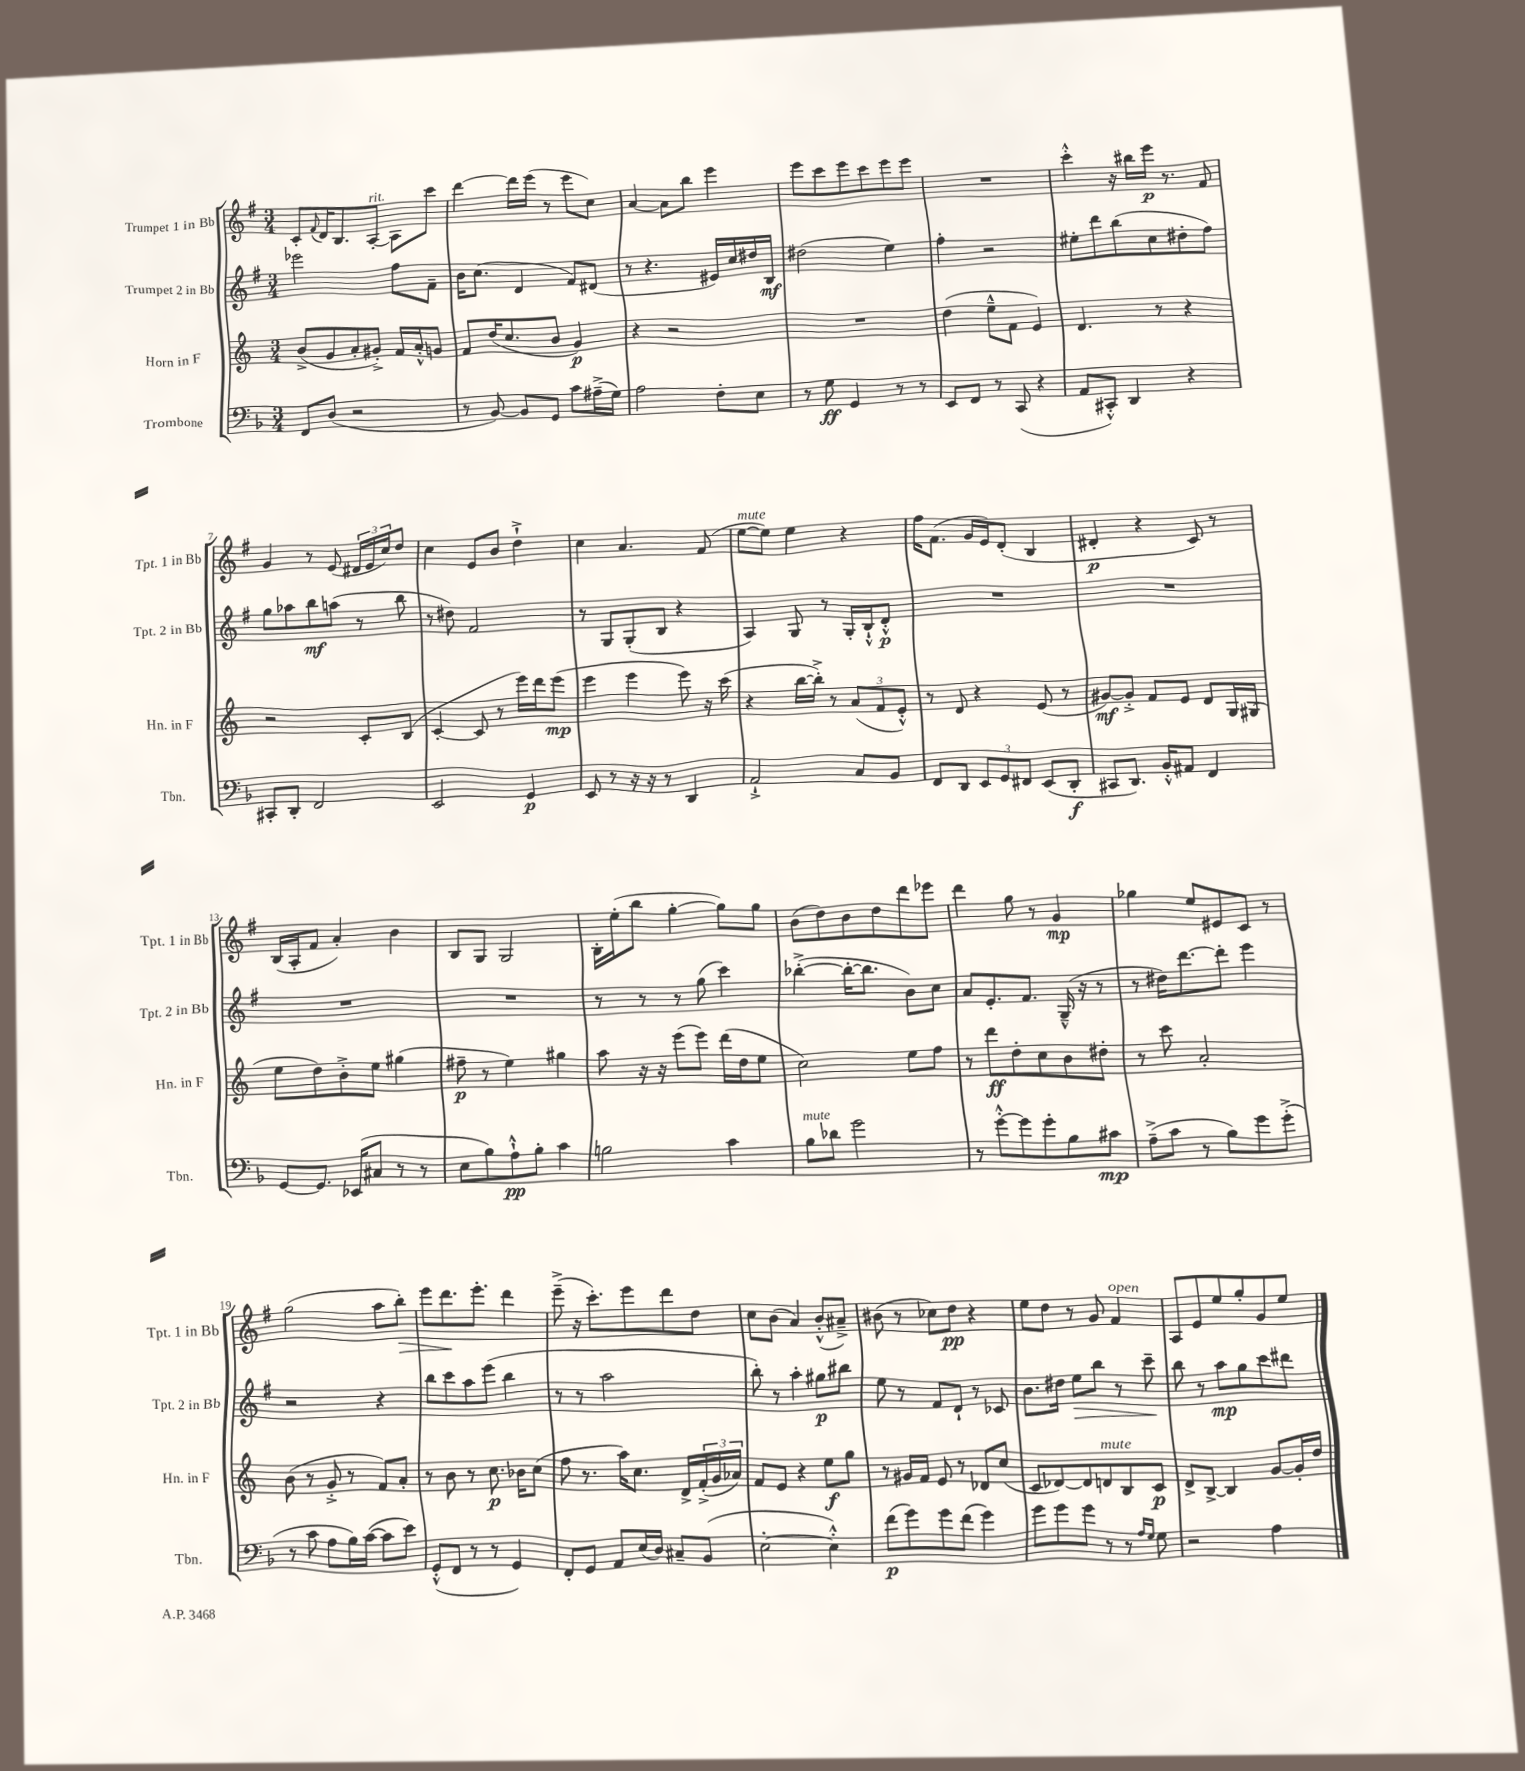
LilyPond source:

<<
\new StaffGroup <<
\new Staff = "s0" \with { instrumentName = "Trumpet 1 in Bb" shortInstrumentName = "Tpt. 1 in Bb" } {
    \clef treble \key g \major \numericTimeSignature \time 3/4
    c'8-. \appoggiatura { fis'8 } d'16 b8. a8~-.^\markup { \italic "rit." } a8 c'''8 |
    d'''4~ d'''16 e'''16( r8 e'''8 c''8) |
    a'4~ a'8 b''8 e'''4 |
    e'''8 c'''8 e'''8 c'''8 e'''8 e'''8 |
    R2. |
    c'''4-.-^ r16 bis''16 e'''16\p r8. fis'8 |
    g'4 r8 e'8( \tuplet 3/2 { dis'16 e'16 c''16) } d''8 |
    c''4 e'8 b'8 d''4-!-> |
    c''4 a'4. fis'8( |
    e''8~^\markup { \italic "mute" } e''8) e''4 r4 |
    fis''16 fis'8.( g'16 e'16) d'8-.( b4 |
    dis'4-.\p r4 c'8) r8 |
    b16( a16-. fis'8 a'4-.) b'4 |
    b8 g8 g2 |
    b16-. e''16-.( b''8 g''4~-. g''8) g''8 |
    b'8( d''8) b'8 d''8 d'''8 ees'''8 |
    d'''4 g''8 r8 g'4\mp |
    ges''4 e''8 eis'8 c'8 r8 |
    g''2( a''8 b''8-.\>) |
    e'''8 d'''8.\! e'''8.-. d'''4 |
    e'''8--->( r16 c'''8.-.) e'''8 d'''8 d''8 |
    c''8 b'8( a'4) b'8-.-^( ais'8--->) |
    bis'8( r8 ces''8) d''8\pp r4 |
    e''8 d''8 r8 g'8 fis'4^\markup { \italic "open" } |
    a8 e'8 e''8 g''8-. g'8 e''8 \bar "|." |
}
\new Staff = "s1" \with { instrumentName = "Trumpet 2 in Bb" shortInstrumentName = "Tpt. 2 in Bb" } {
    \clef treble \key g \major \numericTimeSignature \time 3/4
    ees'''2 fis''8 fis'8-- |
    b'16 c''8.( d'4 fis'8) dis'8( |
    r8 r4. eis'16) c''16 dis''16 b16\mf |
    dis''2( e''4) |
    fis''4-. r2 |
    eis''8-. d'''8 b''8( c''8 dis''8-. fis''8) |
    g''8 aes''8 b''8\mf a''8( r8 b''8 |
    r8 dis''8) fis'2 |
    r8 g8 g8-.( b8 r4 |
    a4) g8 r8 g16-. b16-!-^ d'8-.-^\p |
    R2. |
    R2. |
    R2. |
    R2. |
    r8 r8 r8 g''8( c'''4) |
    bes''4~-.->( bes''16~-. bes''8. b'8) c''8 |
    a'8 e'8.-. fis'8. g16---^( r16 r8 |
    r8 dis''16) d'''8.~ d'''8-. e'''4 |
    r2 r4 |
    b''8 c'''8 a''8 e'''8( b''4 |
    r8 r8 a''2 |
    b''8-.) r8 a''4-. gis''8\p bis''8 |
    e''8 r8 fis'8 d'8-! r8 ces'8 |
    b'8. dis''16 e''8\> b''8 r8 c'''8--\! |
    b''8 r8 a''8\mp g''8 c'''8 dis'''8 \bar "|." |
}
\new Staff = "s2" \with { instrumentName = "Horn in F" shortInstrumentName = "Hn. in F" } {
    \clef treble \key c \major \numericTimeSignature \time 3/4
    b'8->( g'8 a'8-. gis'8-.->) f'16 a'16-.-^ g'8 |
    f'8 d''16( c''8. b'8 g'4\p) |
    r4 r2 |
    R2. |
    d''4( e''8---^ f'8 e'4) |
    d'4. r8 r4 |
    r2 c'8-. b8( |
    c'4~-. c'8 r8 e'''16) d'''16 e'''8\mp( |
    e'''4 e'''4 e'''8) r16 c'''16( |
    r4 b''16~ b''16-.->) r8 \tuplet 3/2 { a'8( f'8 e'8-.-^) } |
    r8 d'8 r4 e'8( r8 |
    gis'8~\mf) gis'8-.-> f'8 e'8 d'8 g16 gis16( |
    e''8 d''8) b'8-.-> e''8 gis''4( |
    fis''8--\p r8 e''4) gis''4 |
    a''8 r16 r16 e'''8( e'''8) d'''16( d''16 e''8 |
    c''2) e''8 f''8 |
    r8 d'''8\ff d''8-. c''8 b'8 dis''8-. |
    r8 c'''8 a'2-. |
    b'8( r8 g'8-.-> r8 f'8) a'8-. |
    r8 b'8 r8 c''8.\p bes'16 c''8( |
    f''8 r8. a''16) c''8. d'16-> \tuplet 3/2 { f'16-.->( g'16 aes'16) } |
    f'8 e'8 r4 e''8\f g''8 |
    r8 gis'16 f'16 e'8 r8 des'8 c''8( |
    c'8 des'8~) des'8 d'8^\markup { \italic "mute" } b8 c'8\p |
    d'8-> b8~-> b4 g'8~ g'16-. d''16 \bar "|." |
}
\new Staff = "s3" \with { instrumentName = "Trombone" shortInstrumentName = "Tbn." } {
    \clef bass \key f \major \numericTimeSignature \time 3/4
    f,8 d8( r2 |
    r8 bes,8~) bes,8 g,8 c'8 ais16--->( g16) |
    a2 f8-. e8 |
    r8 g8\ff g,4 r8 r8 |
    e,8 f,8 r8 c,8( r4 |
    a,8 cis,8-.-^) d,4 r4 |
    cis,8-. d,8-. f,2 |
    e,2 g,4\p |
    e,8 r8 r16 r16 r8 d,4 |
    a,2-!-> c8 bes,8 |
    f,8 d,8 \tuplet 3/2 { e,8 g,8 fis,8 } e,8( d,8-.\f |
    cis,8 d,8.) bes,16-.-^ ais,8 f,4 |
    g,8~ g,8. ees,16( cis8 r8 r8 |
    e8 bes8) a8-!-^\pp bes8-. c'4 |
    b2 c'4 |
    bes8^\markup { \italic "mute" } des'8 g'2 |
    r8 g'8~-.-^ g'8 g'8-. bes8 cis'8\mp |
    a8--->( c'8 r8 bes8) g'8 g'8-.->( |
    r8 c'8 a8 bes16) c'16~( c'8 e'8) |
    g,8-.-^( f,8 r8 r8 g,4) |
    f,8-. g,8 a,8 e16( d16) cis8-- bes,8( |
    e2~-. e4-.-^) |
    f'8\p( g'8) g'8 f'8( g'4) |
    g'8 g'8 g'8 r8 r8 \grace { a16 g16 } g8 |
    r2 a4 \bar "|." |
}
>>
>>
